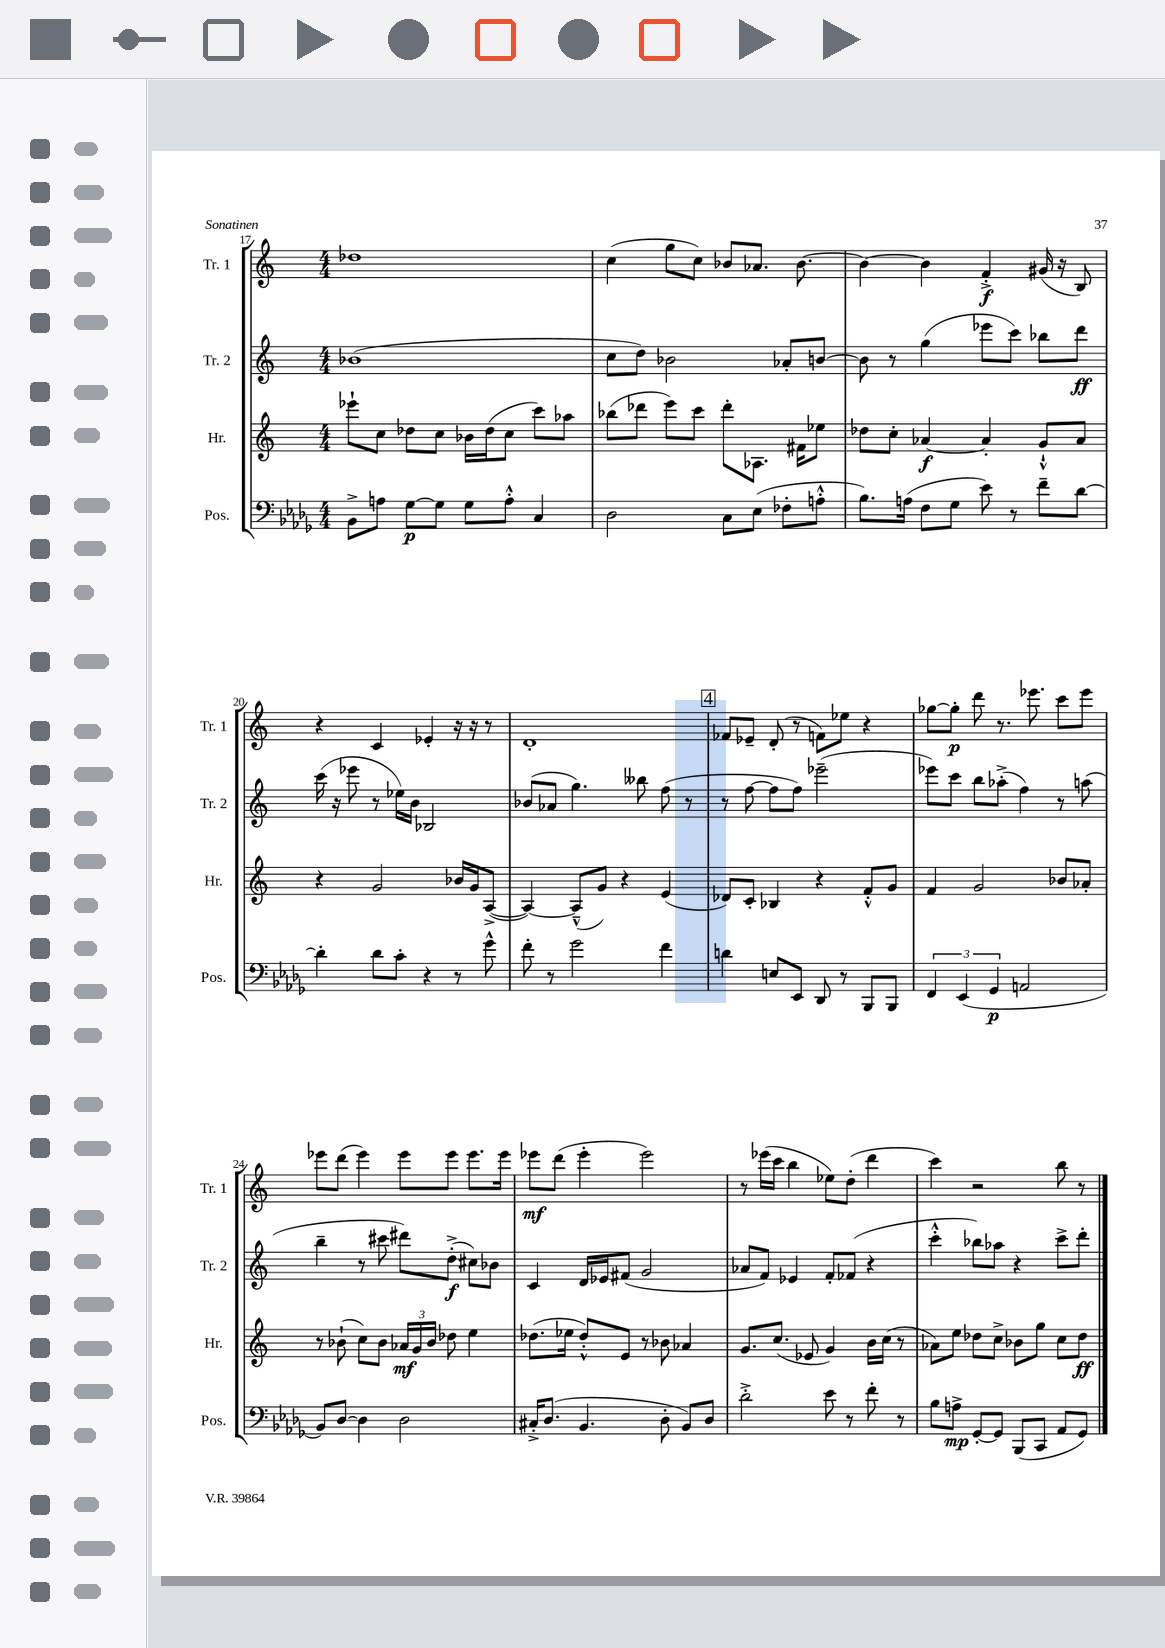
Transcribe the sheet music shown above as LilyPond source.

<<
\new StaffGroup <<
\new Staff = "s0" \with { instrumentName = "Tr. 1" shortInstrumentName = "Tr. 1" } {
    \clef treble \key c \major \numericTimeSignature \time 4/4
    \autoBeamOff des''1 |
    c''4( g''8[ c''8]) bes'8[ aes'8.] bes'8.~ |
    bes'4~ bes'4 f'4-.->\f gis'16( r16 b8) |
    r4 c'4 ees'4-. r16 r16 r8 |
    d'1-. |
    \mark \markup { \box "4" } fes'8[ ees'8]-- d'8-.( r8 f'8[) ees''8] r4 |
    ges''8[~ ges''8]-.\p d'''8 r8. ees'''8. c'''8[ ees'''8] |
    ees'''8[ d'''8]( ees'''4) ees'''8[ ees'''8] ees'''8.[ ees'''16] |
    ees'''8[\mf d'''8]( ees'''4-. ees'''2) |
    r8 ees'''16[( c'''16] b''4 ees''8[) d''8]-.( d'''4 |
    c'''4) r2 b''8 r8 \bar "|." |
}
\new Staff = "s1" \with { instrumentName = "Tr. 2" shortInstrumentName = "Tr. 2" } {
    \clef treble \key c \major \numericTimeSignature \time 4/4
    \autoBeamOff bes'1( |
    c''8[ d''8]) bes'2 aes'8[-. b'8]~ |
    b'8 r8 g''4( ees'''8[ c'''8]) bes''8[ d'''8]\ff |
    c'''16( r16 ees'''8 r8 ees''16[) b'16] bes2 |
    bes'8[( aes'8] g''4.) beses''8 f''8( r8 |
    \mark \markup { \box "4" } r8 f''8~ f''8[ f''8]) ees'''2--( |
    ees'''8[) c'''8] b''8[ aes''8]-.->( f''4) r8 a''8( |
    b''4-- r8 cis'''8 dis'''8[) d''8]-.->\f( cis''8[) bes'8] |
    c'4 d'16[ ees'16 fis'8]( g'2 |
    aes'8[ f'8]) ees'4 f'8[-. fes'8]( r4 |
    c'''4-.-^ bes''8[) aes''8] r4 c'''8[-> d'''8]-. \bar "|." |
}
\new Staff = "s2" \with { instrumentName = "Hr." shortInstrumentName = "Hr." } {
    \clef treble \key c \major \numericTimeSignature \time 4/4
    \autoBeamOff ees'''8[-! c''8] des''8[ c''8] bes'16[ des''16( c''8] c'''8[) aes''8] |
    bes''8[( des'''8] e'''8[) c'''8] des'''8[-. aes8.] fis'16[ ees''8] |
    des''8[ c''8]-. aes'4~\f aes'4-. g'8[-!-^ aes'8] |
    r4 g'2 bes'16[ g'16 a8]~->( |
    a4~) a8[---^( g'8]) r4 e'4( |
    \mark \markup { \box "4" } des'8[) c'8]-. bes4 r4 f'8[-.-^ g'8] |
    f'4 g'2 bes'8[ aes'8]-. |
    r8 bes'8-!( c''8[) bes'8] \tuplet 3/2 { aes'16[\mf g'16 bes'16] } des''8 e''4 |
    des''8.[( ees''16] des''8[-.-^) e'8] r8 bes'8 aes'4 |
    g'8.[ c''8.]( ees'8 g'4) b'16[ c''16]( r8 |
    aes'8[) e''8] des''8[ c''8]-> bes'8[ g''8] c''8[ des''8]\ff \bar "|." |
}
\new Staff = "s3" \with { instrumentName = "Pos." shortInstrumentName = "Pos." } {
    \clef bass \key des \major \numericTimeSignature \time 4/4
    \autoBeamOff bes,8[-> a8] ges8[~\p ges8] ges8[ a8]-.-^ c4 |
    des2 c8[ ees8]( fes8[-. a8]-.-^ |
    bes8.[) a16]( f8[ ges8] ees'8) r8 f'8[-- des'8]~ |
    des'4-. des'8[ c'8]-. r4 r8 ges'8-^ |
    f'8-. r8 ges'2 f'4 |
    \mark \markup { \box "4" } d'4 e8[ ees,8] des,8 r8 bes,,8[ bes,,8] |
    \tuplet 3/2 { f,4 ees,4( ges,4\p } a,2 |
    bes,8[) des8]~ des4 des2 |
    cis16[-.-> des8.]( bes,4. des8-. bes,8[) des8] |
    des'2-.-> ees'8 r8 f'8-. r8 |
    bes8[ a8]->\mp ges,8[~-. ges,8] bes,,8[( c,8] aes,8[ ges,8]) \bar "|." |
}
>>
>>
\layout { \context { \Score currentBarNumber = #17 } }
